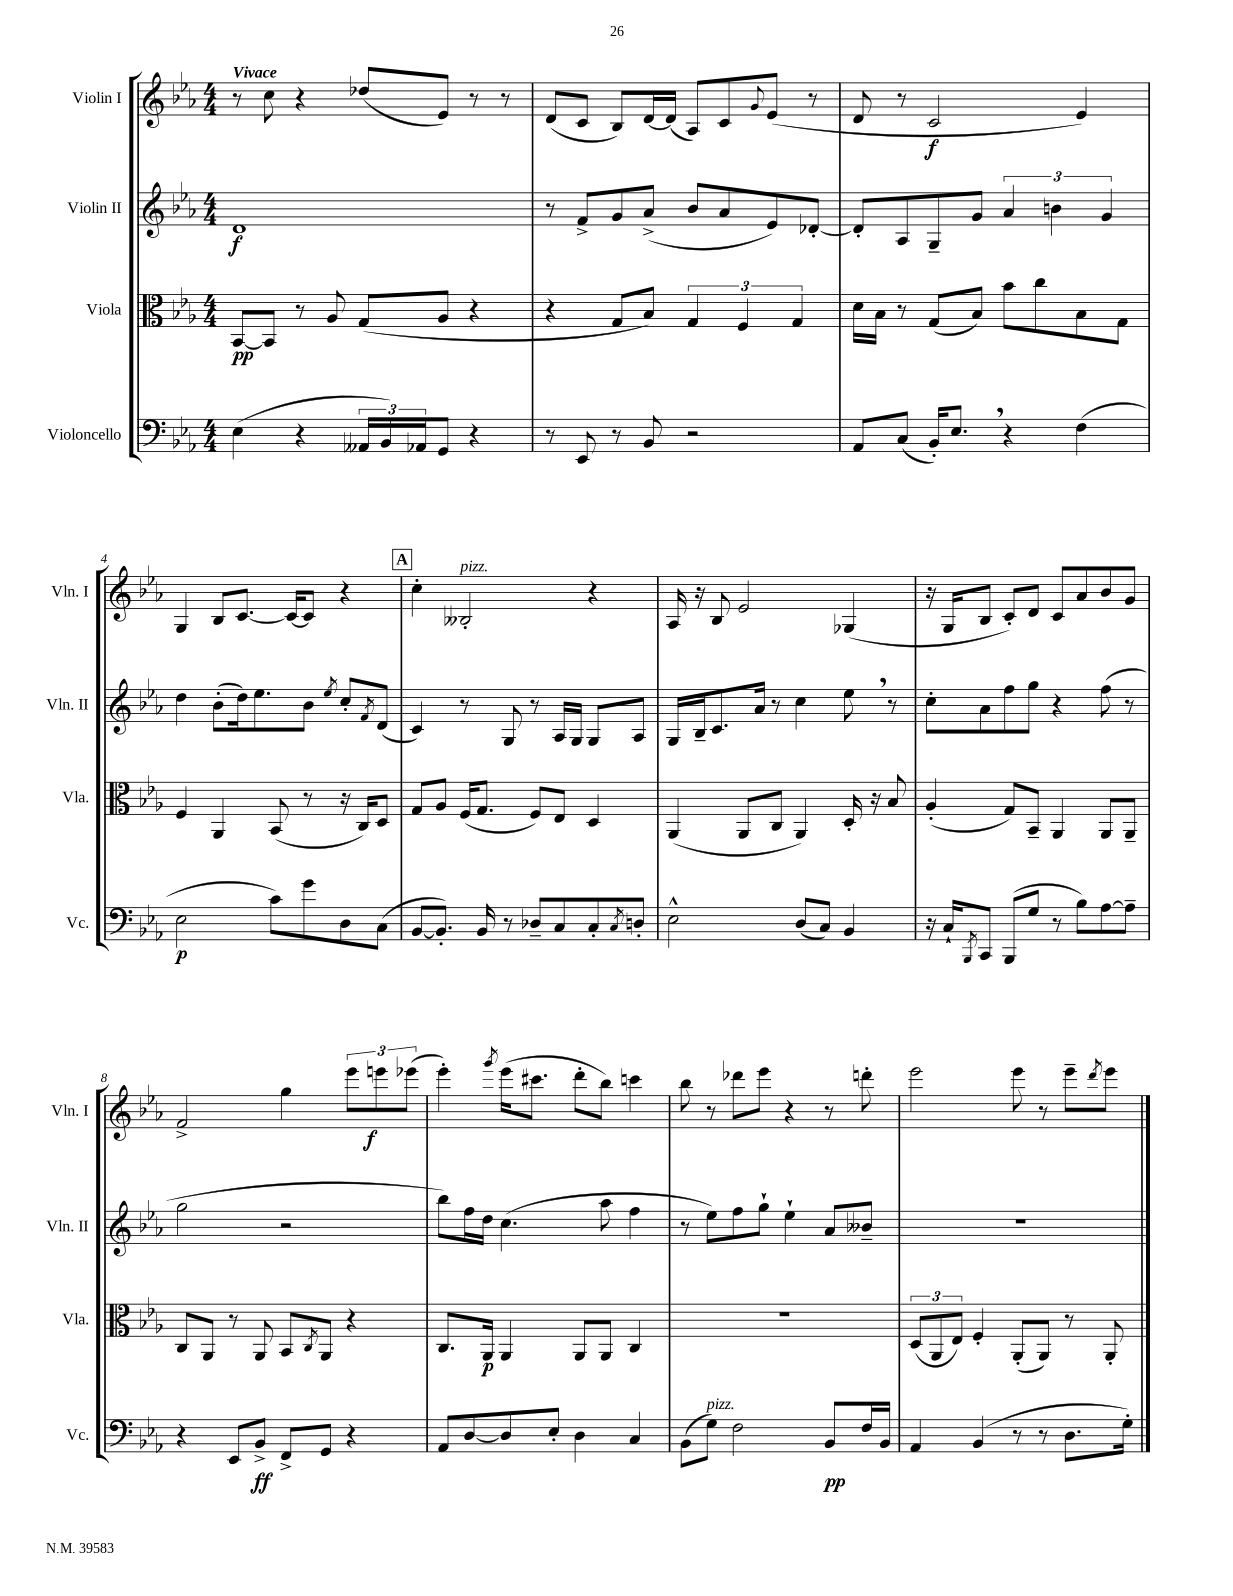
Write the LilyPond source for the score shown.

<<
\new StaffGroup <<
\new Staff = "s0" \with { instrumentName = "Violin I" shortInstrumentName = "Vln. I" } {
    \clef treble \key ees \major \numericTimeSignature \time 4/4 \tempo "Vivace"
    r8 c''8 r4 des''8( ees'8) r8 r8 |
    d'8( c'8 bes8) d'16~ d'16( aes8) c'8 \appoggiatura { g'8 } ees'8( r8 |
    d'8 r8 c'2\f ees'4) |
    g4 bes8 c'8.~ c'16~ c'8 r4 |
    \mark \markup { \box "A" } c''4-. beses2-.^\markup { \italic "pizz." } r4 |
    aes16 r16 bes8 ees'2 ges4( |
    r16 g16 bes8 c'8-.) d'8 c'8 aes'8 bes'8 g'8 |
    f'2-> g''4 \tuplet 3/2 { ees'''8 e'''8\f ees'''8( } |
    ees'''4-.) \acciaccatura { g'''8 } ees'''16( cis'''8. d'''8-. bes''8) c'''4 |
    bes''8 r8 des'''8 ees'''8 r4 r8 d'''8-. |
    ees'''2 ees'''8 r8 ees'''8-- \acciaccatura { d'''8 } ees'''8 \bar "|." |
}
\new Staff = "s1" \with { instrumentName = "Violin II" shortInstrumentName = "Vln. II" } {
    \clef treble \key ees \major \numericTimeSignature \time 4/4
    d'1\f |
    r8 f'8-> g'8 aes'8->( bes'8 aes'8 ees'8) des'8~-. |
    des'8-. aes8 g8-- g'8 \tuplet 3/2 { aes'4 b'4 g'4 } |
    d''4 bes'8-.( d''16) ees''8. bes'8 \acciaccatura { ees''8 } c''8-. \acciaccatura { f'8 } d'8( |
    \mark \markup { \box "A" } c'4) r8 g8 r8 aes16 g16 g8 aes8 |
    g16 bes16-- c'8. aes'16 r8 c''4 ees''8 \breathe r8 |
    c''8-. aes'8 f''8 g''8 r4 f''8( r8 |
    g''2 r2 |
    bes''8) f''16 d''16 c''4.( aes''8 f''4 |
    r8 ees''8) f''8 g''8-! ees''4-! aes'8 beses'8-- |
    r1 \bar "|." |
}
\new Staff = "s2" \with { instrumentName = "Viola" shortInstrumentName = "Vla." } {
    \clef alto \key ees \major \numericTimeSignature \time 4/4
    bes,8~\pp bes,8 r8 aes8 g8( aes8 r4 |
    r4 g8 bes8) \tuplet 3/2 { g4 f4 g4 } |
    d'16 bes16 r8 g8( bes8) bes'8 c''8 bes8 g8 |
    f4 aes,4 bes,8( r8 r16 c16) d8 |
    \mark \markup { \box "A" } g8 aes8 f16( g8. f8) ees8 d4 |
    aes,4( aes,8 c8 aes,4) d16-. r16 bes8 |
    aes4-.( g8) bes,8-- aes,4 aes,8 aes,8-- |
    c8 aes,8 r8 aes,8 bes,8 \acciaccatura { c8 } aes,8 r4 |
    c8. aes,16\p aes,4 aes,8 aes,8 c4 |
    r1 |
    \tuplet 3/2 { d8( aes,8 ees8) } f4-. aes,8-.( aes,8) r8 aes,8-. \bar "|." |
}
\new Staff = "s3" \with { instrumentName = "Violoncello" shortInstrumentName = "Vc." } {
    \clef bass \key ees \major \numericTimeSignature \time 4/4
    ees4( r4 \tuplet 3/2 { aeses,16 bes,16) aes,16 } g,8 r4 |
    r8 ees,8 r8 bes,8 r2 |
    aes,8 c8( bes,16-.) ees8. \breathe r4 f4( |
    ees2\p c'8) g'8 d8 c8( |
    \mark \markup { \box "A" } bes,8~ bes,8.-.) bes,16 r8 des8-- c8 c8-. \acciaccatura { c8 } d8-. |
    ees2-^ d8( c8) bes,4 |
    r16 c16-! \acciaccatura { bes,,8 } c,8 bes,,8( g8 r8 bes8) aes8~ aes8-- |
    r4 ees,8 bes,8->\ff f,8-> g,8 r4 |
    aes,8 d8~ d8 ees8-. d4 c4 |
    bes,8( g8^\markup { \italic "pizz." }) f2 bes,8\pp f16 bes,16 |
    aes,4 bes,4( r8 r8 d8. g16-.) \bar "|." |
}
>>
>>
